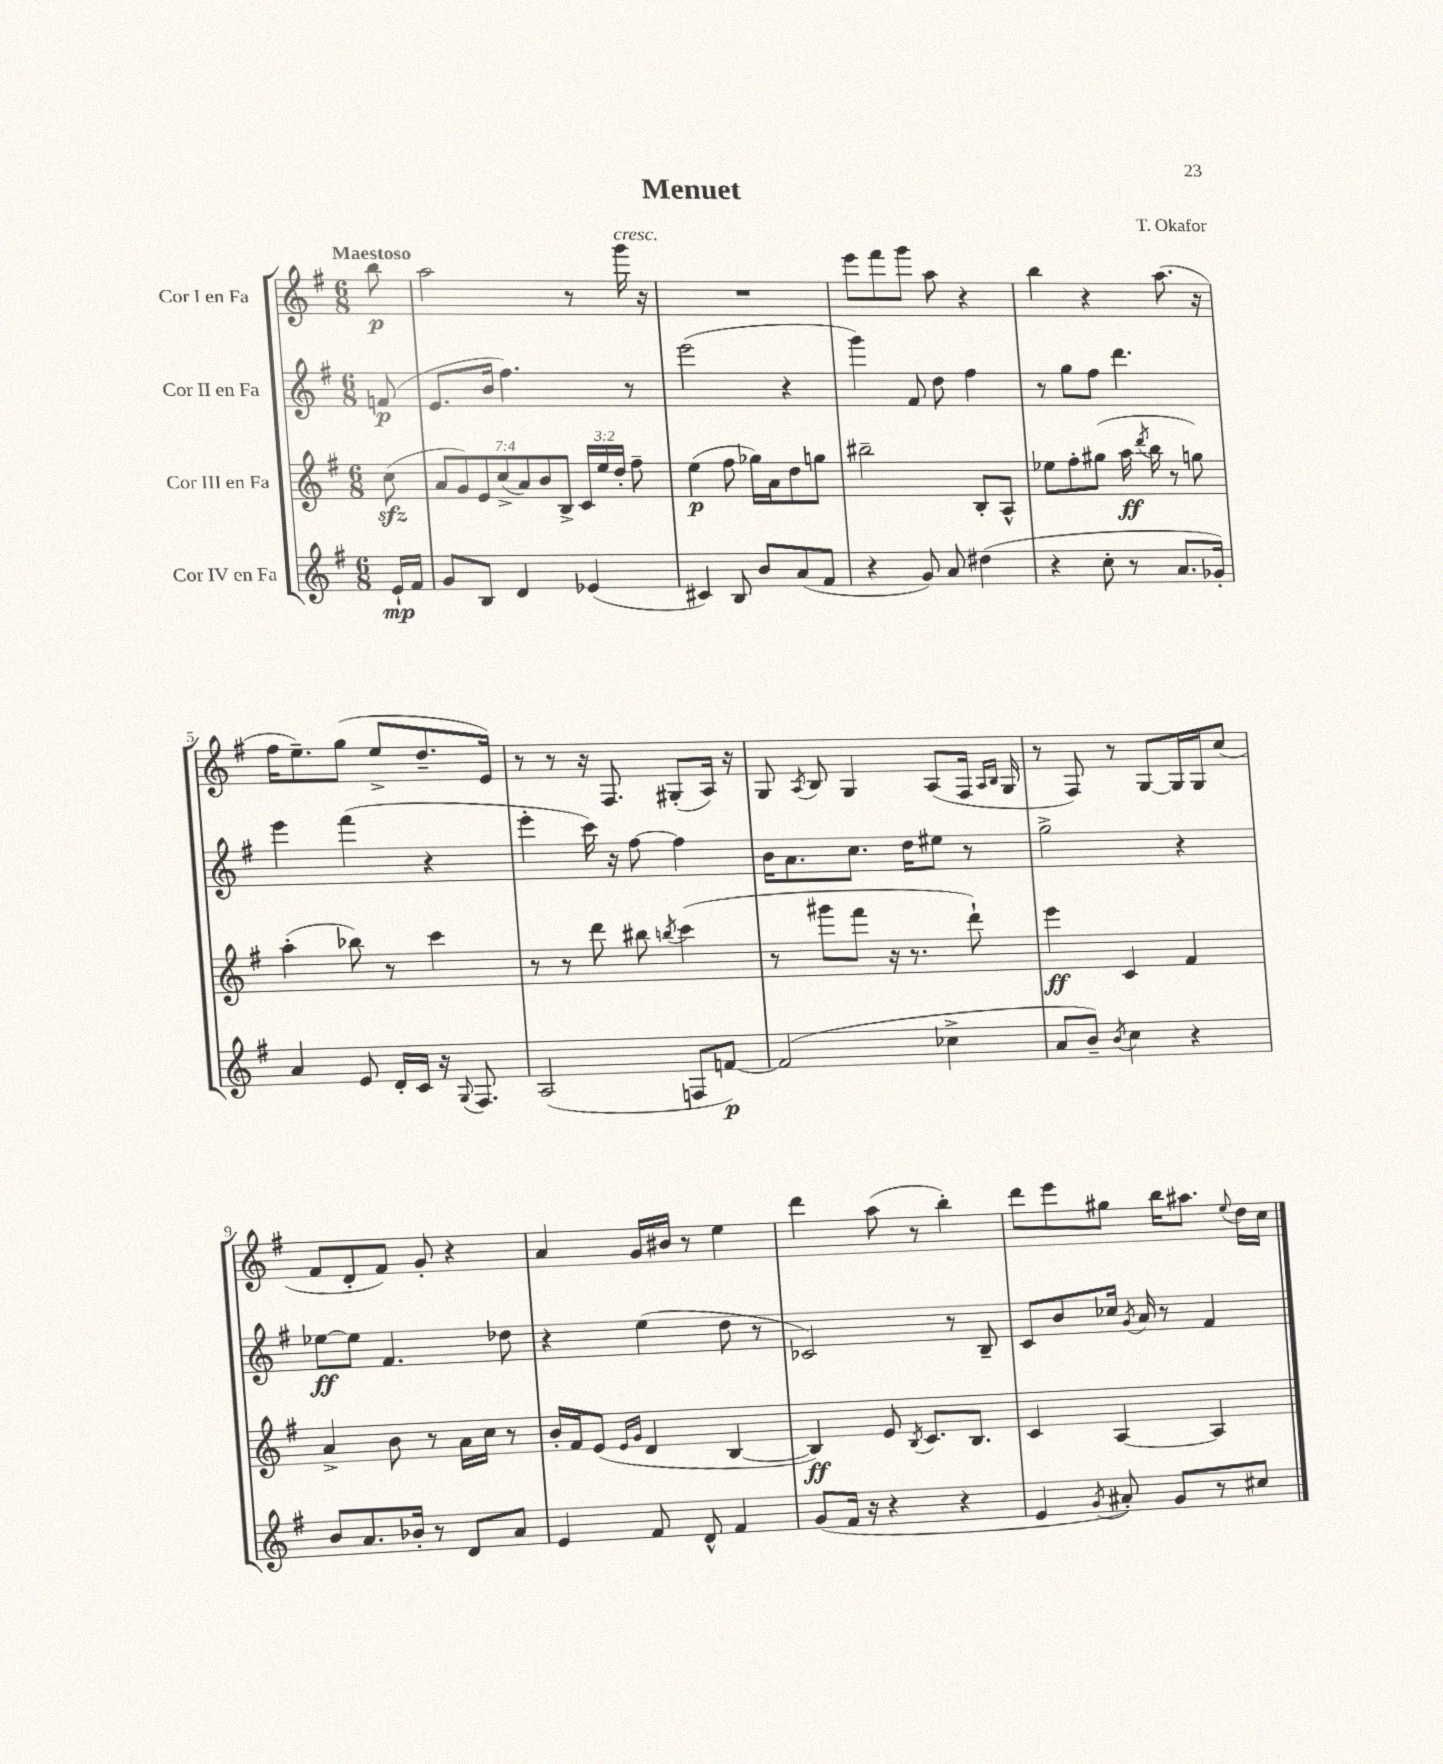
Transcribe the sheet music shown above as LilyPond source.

\header { title = "Menuet" composer = "T. Okafor" }
<<
\new StaffGroup <<
\new Staff = "s0" \with { instrumentName = "Cor I en Fa" } {
    \clef treble \key g \major \numericTimeSignature \time 6/8 \partial 8 \tempo "Maestoso"
    \autoBeamOff b''8\p |
    a''2 r8 g'''16^\markup { \italic "cresc." } r16 |
    R2. |
    e'''8[ fis'''8 g'''8] a''8 r4 |
    b''4 r4 a''8.( r16 |
    fis''16[ e''8.--) g''8]( e''8[-> d''8.-- e'16]) |
    r8 r8 r16 fis8. gis8[-.( a16]) r16 |
    g8 \acciaccatura { a8 } b8 g4 a8[( fis16] \grace { a16[ b16] } g16 |
    r8 fis8) r8 g8[~ g16 g16 c''8]( |
    fis'8[ d'8-. fis'8]) g'8-. r4 |
    a'4 g'16[ bis'16] r8 e''4 |
    d'''4 a''8( r8 b''4-.) |
    d'''8[ e'''8 gis''8] b''16[ ais''8.] \appoggiatura { e''8 } d''16[ c''16] \bar "|." |
}
\new Staff = "s1" \with { instrumentName = "Cor II en Fa" } {
    \clef treble \key g \major \numericTimeSignature \time 6/8 \partial 8
    \autoBeamOff f'8\p( |
    e'8.[ b'16] fis''4.) r8 |
    e'''2( r4 |
    g'''4) fis'8 d''8 fis''4 |
    r8 g''8[ fis''8] d'''4. |
    e'''4 fis'''4( r4 |
    e'''4-. c'''16) r16 fis''8~ fis''4 |
    b'16[ a'8. c''8.] d''16[ eis''8] r8 |
    g''2-> r4 |
    ees''8[~\ff ees''8] fis'4. des''8 |
    r4 e''4( d''8 r8 |
    ces'2) r8 b8-- |
    c'8[ b'8 ces''16] \acciaccatura { g'8 } a'16 r8 fis'4 \bar "|." |
}
\new Staff = "s2" \with { instrumentName = "Cor III en Fa" } {
    \clef treble \key g \major \numericTimeSignature \time 6/8 \override Staff.TupletNumber.text = #tuplet-number::calc-fraction-text \partial 8
    \autoBeamOff c''8\sfz( |
    \tuplet 7/4 { a'8[ g'8) e'8 c''8->( a'8) b'8 b8]-> } \tuplet 3/2 { c'16[ e''16 d''16]-. } fis''8-- |
    e''4\p( fis''8 ges''16[) a'16 d''8 g''8] |
    bis''2-- b8[-. a8]-^ |
    ees''8[ fis''8-. gis''8]( a''16\ff \acciaccatura { d'''8 } b''16 r8 g''8) |
    a''4-.( bes''8) r8 c'''4 |
    r8 r8 d'''8 bis''8 \acciaccatura { b''8 } c'''4( |
    r8 gis'''8[ fis'''8] r16 r8. d'''8-!) |
    e'''4\ff c'4 fis'4 |
    a'4-> b'8 r8 a'16[ c''16] r8 |
    b'16[-. fis'16 e'8]( \grace { e'16[ g'16] } d'4 b4~ |
    b4\ff) e'8 \acciaccatura { b8 } c'8.[ b8.] |
    c'4 a4~ a4 \bar "|." |
}
\new Staff = "s3" \with { instrumentName = "Cor IV en Fa" } {
    \clef treble \key g \major \numericTimeSignature \time 6/8 \partial 8
    \autoBeamOff e'16[-!\mp fis'16] |
    g'8[ b8] d'4 ees'4( |
    cis'4) b8 b'8[ a'8( fis'8] |
    r4 g'8) a'8 dis''4( |
    r4 c''8-. r8 a'8.[ ges'16]-.) |
    a'4 e'8 d'16[-. c'16] r16 \appoggiatura { g8 } fis8. |
    a2( f8[ f'8]~\p) |
    f'2( ces''4-> |
    a'8[ b'8]--) \acciaccatura { b'8 } c''4 r4 |
    b'8[ a'8. bes'16]-. r8 d'8[ a'8] |
    e'4 fis'8 d'8-^ fis'4 |
    g'8[( fis'16] r16 r4 r4 |
    e'4 \acciaccatura { g'8 } ais'8-.) g'8[ r8 cis''8] \bar "|." |
}
>>
>>
